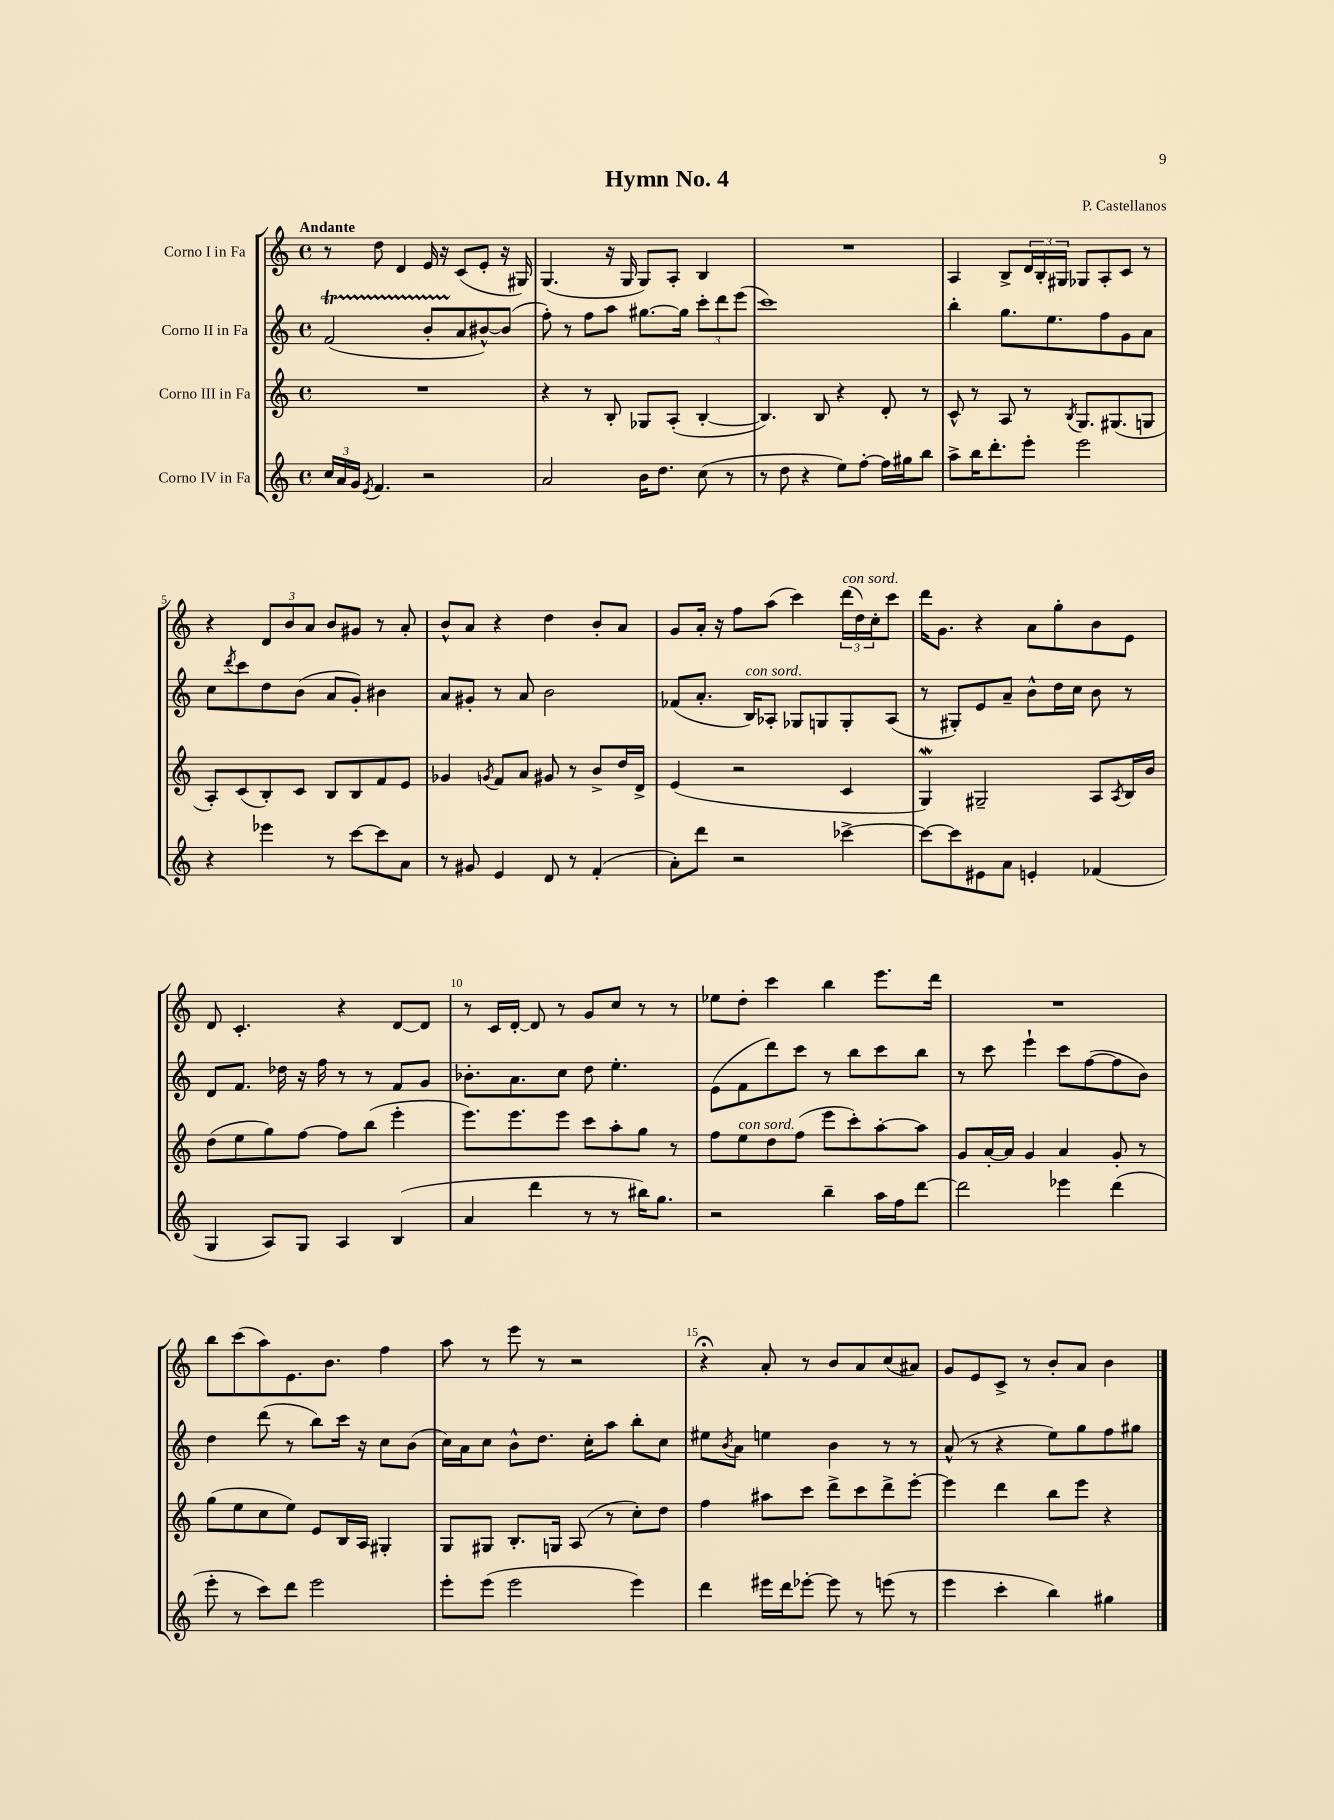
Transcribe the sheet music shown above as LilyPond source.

\header { title = "Hymn No. 4" composer = "P. Castellanos" }
<<
\new StaffGroup <<
\new Staff = "s0" \with { instrumentName = "Corno I in Fa" } {
    \clef treble \key c \major \defaultTimeSignature \time 4/4 \tempo "Andante"
    r8 d''8 d'4 e'16 r16 c'8( e'8-. r16 gis16) |
    g4.( r16 g16 g8) a8-. b4 |
    R1 |
    a4 b8-> \tuplet 3/2 { d'16 b16-. gis16 } ges8 a8-. c'8 r8 |
    r4 \tuplet 3/2 { d'8 b'8 a'8 } b'8 gis'8 r8 a'8-. |
    b'8-^ a'8 r4 d''4 b'8-. a'8 |
    g'8 a'16-. r16 f''8 a''8( c'''4) \tuplet 3/2 { d'''16^\markup { \italic "con sord." }( d''16) c''16-. } c'''8 |
    d'''16 g'8. r4 a'8 g''8-. b'8 e'8 |
    d'8 c'4.-. r4 d'8~ d'8 |
    r8 c'16 d'16~-. d'8 r8 g'8 c''8 r8 r8 |
    ees''8 d''8-. c'''4 b''4 e'''8. d'''16 |
    R1 |
    b''8 c'''8( a''8) e'8. b'8. f''4 |
    a''8 r8 e'''8 r8 r2 |
    r4\fermata a'8-. r8 b'8 a'8 c''8( ais'8) |
    g'8 e'8 c'8-> r8 b'8-. a'8 b'4 \bar "|." |
}
\new Staff = "s1" \with { instrumentName = "Corno II in Fa" } {
    \clef treble \key c \major \defaultTimeSignature \time 4/4
    f'2\startTrillSpan( b'8-. a'8\stopTrillSpan bis'8~-^) bis'8( |
    f''8-.) r8 f''8 a''8 gis''8.~ gis''16 \tuplet 3/2 { c'''8-. d'''8 e'''8( } |
    c'''1) |
    b''4-. g''8. e''8. f''8 g'8 a'8 |
    c''8 \acciaccatura { d'''8 } c'''8 d''8 b'8( a'8 g'8-.) bis'4 |
    a'8 gis'8-. r8 a'8 b'2 |
    fes'8( a'8.-. b16^\markup { \italic "con sord." }) aes8-. ges8 g8 g8-. aes8( |
    r8 gis8-.) e'8 a'8-- b'8-^ d''16 c''16 b'8 r8 |
    d'8 f'8. des''16 r16 f''16 r8 r8 f'8 g'8 |
    bes'8.-. a'8. c''8 d''8 e''4.-. |
    e'8( f'8 d'''8) c'''8 r8 b''8 c'''8 b''8 |
    r8 c'''8 e'''4-! c'''8 f''8~( f''8 b'8) |
    d''4 d'''8( r8 b''8) c'''16 r16 c''8 b'8( |
    c''16) a'16 c''8 b'8-^ d''8. c''16-. a''8 b''8-. c''8 |
    eis''8 \acciaccatura { b'8 } a'8 e''4 b'4 r8 r8 |
    a'8-^( r8 r4 e''8) g''8 f''8 gis''8 \bar "|." |
}
\new Staff = "s2" \with { instrumentName = "Corno III in Fa" } {
    \clef treble \key c \major \defaultTimeSignature \time 4/4
    R1 |
    r4 r8 b8-. ges8 a8-.( b4~-. |
    b4.) b8 r4 d'8-. r8 |
    c'8-^ r8 a8 r8 \acciaccatura { b8 } g8. gis8.( g8 |
    a8-.) c'8( b8-.) c'8 b8 b8 f'8 e'8 |
    ges'4 \acciaccatura { g'8 } f'8 a'8 gis'8 r8 b'8-> d''16 d'16-> |
    e'4( r2 c'4 |
    g4\mordent) gis2-- a8 \acciaccatura { a8 } b16 b'16 |
    d''8( e''8 g''8) f''8~ f''8 b''8( e'''4-. |
    e'''8.) e'''8. e'''8 c'''8 a''8-. g''8 r8 |
    f''8 e''8^\markup { \italic "con sord." } d''8 f''8( e'''8 c'''8-.) a''8~-. a''8 |
    g'8 a'16~-. a'16 g'4 a'4 g'8-. r8 |
    g''8( e''8 c''8 e''8) e'8 b16 a16 gis4-. |
    g8 gis8 b8.-. g16 a8( r8 c''8-.) d''8 |
    f''4 ais''8 c'''8 d'''8-> c'''8 d'''8-> e'''8~-. |
    e'''4 d'''4 b''8 e'''8 r4 \bar "|." |
}
\new Staff = "s3" \with { instrumentName = "Corno IV in Fa" } {
    \clef treble \key c \major \defaultTimeSignature \time 4/4
    \tuplet 3/2 { c''16 a'16 g'16 } \acciaccatura { e'8 } f'4. r2 |
    a'2 b'16 d''8. c''8( r8 |
    r8 d''8 r4 e''8) f''8~-. f''16 gis''16 b''8 |
    a''8-> b''16 d'''8.-. e'''8-. e'''2 |
    r4 ees'''4 r8 c'''8~ c'''8 a'8 |
    r8 gis'8 e'4 d'8 r8 f'4-.( |
    a'8-.) d'''8 r2 ces'''4~-> |
    ces'''8~ ces'''8 eis'8 a'8 e'4-. fes'4( |
    g4 a8) g8 a4 b4( |
    a'4 d'''4 r8 r8 bis''16) g''8. |
    r2 b''4-- a''16 f''16 d'''8~ |
    d'''2 ees'''4 d'''4( |
    e'''8-. r8 c'''8) d'''8 e'''2 |
    e'''8-. e'''8( e'''2 e'''4) |
    d'''4 eis'''16 d'''16 ees'''8~-. ees'''8 r8 e'''8( r8 |
    e'''4 c'''4-. b''4) gis''4 \bar "|." |
}
>>
>>
\layout { \context { \Score \override BarNumber.break-visibility = ##(#f #t #t) barNumberVisibility = #(every-nth-bar-number-visible 5) } }
